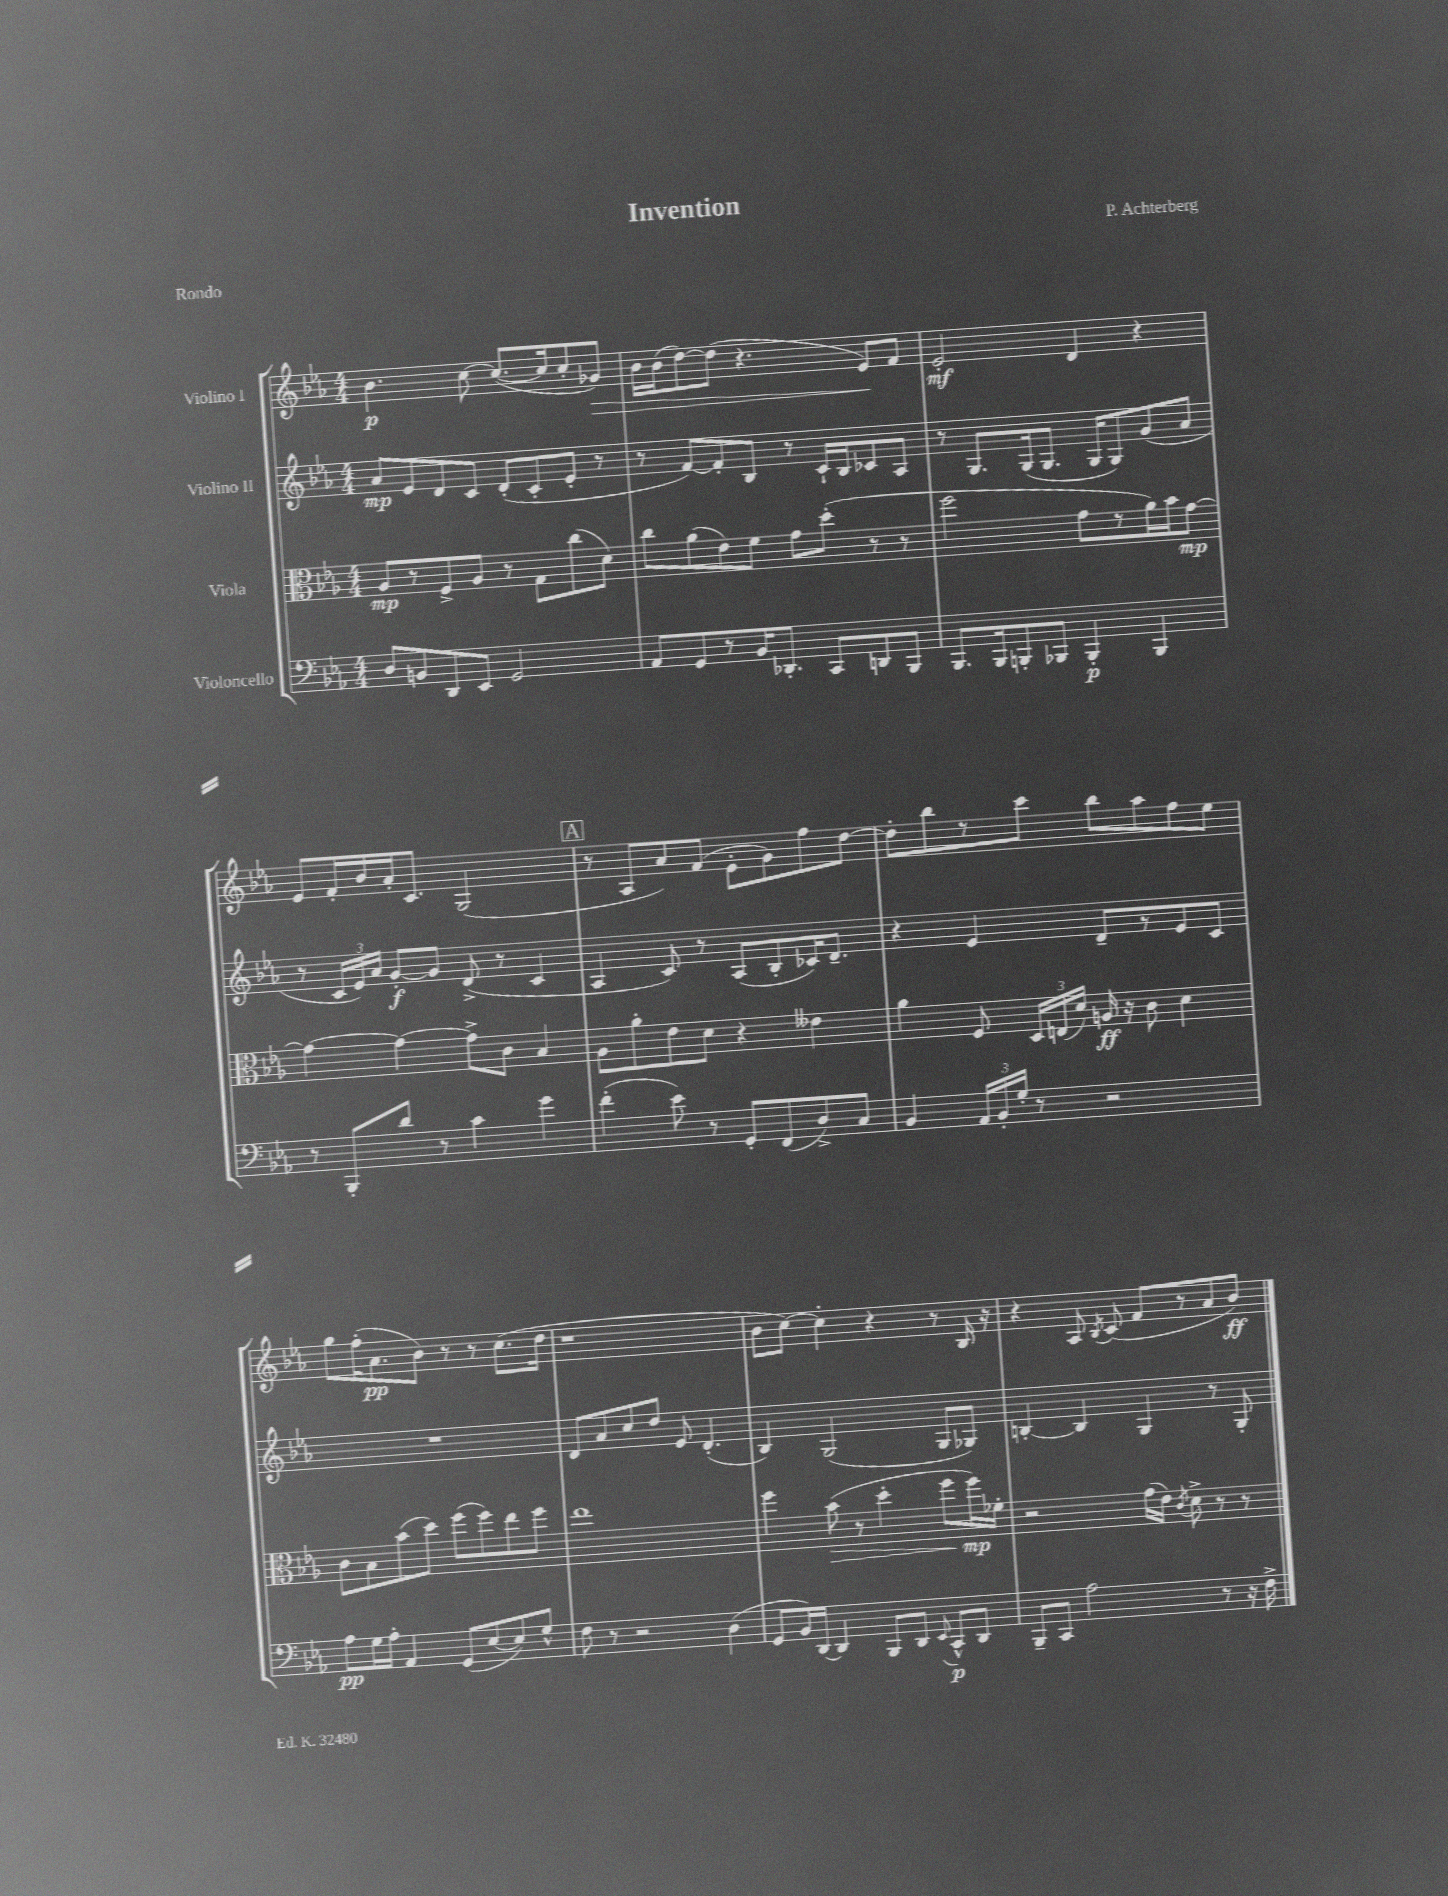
\header { title = "Invention" composer = "P. Achterberg" piece = "Rondo" }
<<
\new StaffGroup <<
\new Staff = "s0" \with { instrumentName = "Violino I" } {
    \clef treble \key ees \major \numericTimeSignature \time 4/4
    \autoBeamOff bes'4.\p c''8~ c''8.[~( c''16 c''8-. ges'8]\>) |
    bes'16[ bes'16( d''8~) d''8]( r4. ees'8[\!) f'8] |
    ees'2-.\mf d'4 r4 |
    ees'8[ f'16-. bes'16 aes'16-. c'8.] g2( |
    \mark \markup { \box "A" } r8 aes8[ aes'8) f'8]( ees'8[-. g'8) f''8 d''8]~ |
    d''8[-. bes''8 r8 c'''8] bes''8[ aes''8 f''8 ees''8] |
    g''8[ f''16-.( aes'8.\pp bes'8]) r8 r8 c''8.[( d''16] |
    r1 |
    bes'8[ c''8]~) c''4-. r4 r8 bes16 r16 |
    r4 aes8 \acciaccatura { bes8 } c'8( f'8[ r8 aes'8 bes'8]\ff) \bar "|." |
}
\new Staff = "s1" \with { instrumentName = "Violino II" } {
    \clef treble \key ees \major \numericTimeSignature \time 4/4
    \autoBeamOff aes'8[\mp ees'8 d'8 c'8] d'8[-.( c'8-. ees'8]-. r8 |
    r8 f'8[~) f'8-. bes8] r8 c'16[-! bes16 ces'8 aes8] |
    r8 g8.[ g16( g8.] g16[ g8) g'8( aes'8] |
    r8 \tuplet 3/2 { c'16[ ees'16) aes'16] } g'8[~-.\f g'8] d'8->( r8 c'4 |
    \mark \markup { \box "A" } aes4 c'8) r8 aes8[( bes8-. ces'16) d'8.]-- |
    r4 ees'4 d'8[-- r8 ees'8 c'8] |
    R1 |
    d'8[ aes'8 c''8 d''8] ees'8 d'4.-.( |
    bes4) g2( g8[ ges8]) |
    b4~-. b4 g4 r8 g8-. \bar "|." |
}
\new Staff = "s2" \with { instrumentName = "Viola" } {
    \clef alto \key ees \major \numericTimeSignature \time 4/4
    \autoBeamOff aes8[\mp r8 f8-> aes8] r8 g8[ c''8( d'8]) |
    c''8[ aes'8( ees'8) f'8] g'8[ d''8]-.( r8 r8 |
    f''2 g'8[ r8 aes'16) bes'16 g'8]~\mp |
    g'4~ g'4~ g'8[-> c'8] bes4 |
    \mark \markup { \box "A" } aes8[ aes'8-. ees'8 d'8] r4 eeses'4 |
    aes'4 f8 \tuplet 3/2 { d16[ e16( d'16]) } a16\ff r16 c'8 d'4 |
    c'8[ bes8 bes'8( d''8]) f''8[( f''8) ees''8 f''8] |
    ees''1 |
    f''4 bes'8\>( r8 d''4-. f''8[ f''16\mp\!) fes'16]-. |
    r2 g'16[( ees'16]) \acciaccatura { c'8 } d'8-> r8 r8 \bar "|." |
}
\new Staff = "s3" \with { instrumentName = "Violoncello" } {
    \clef bass \key ees \major \numericTimeSignature \time 4/4
    \autoBeamOff d8[ b,8 d,8 ees,8] g,2 |
    aes,8[ g,8 r8 bes,16 des,8.]-. c,8[ d,8 bes,,8] |
    bes,,8.[ bes,,16 b,,8-. bes,,8] bes,,4-.\p bes,,4 |
    r8 bes,,8[-. d'8] r8 c'4 g'4 |
    \mark \markup { \box "A" } f'4-.( ees'8) r8 g,8[-. f,8( d8->) c8] |
    bes,4 \tuplet 3/2 { aes,16[ bes,16-. g16]-. } r8 r2 |
    aes8[\pp g16 aes16]-. aes,4 g,8[( ees8~ ees8) g8]-^ |
    f8 r8 r2 d4( |
    g,8[ bes,16) d,16]~ d,4 bes,,8[ d,8] \appoggiatura { ees,8 } c,8[-^\p d,8] |
    bes,,8[-- c,8] aes2 r8 r16 f16-> \bar "|." |
}
>>
>>
\layout { \context { \Score \remove "Bar_number_engraver" } }
